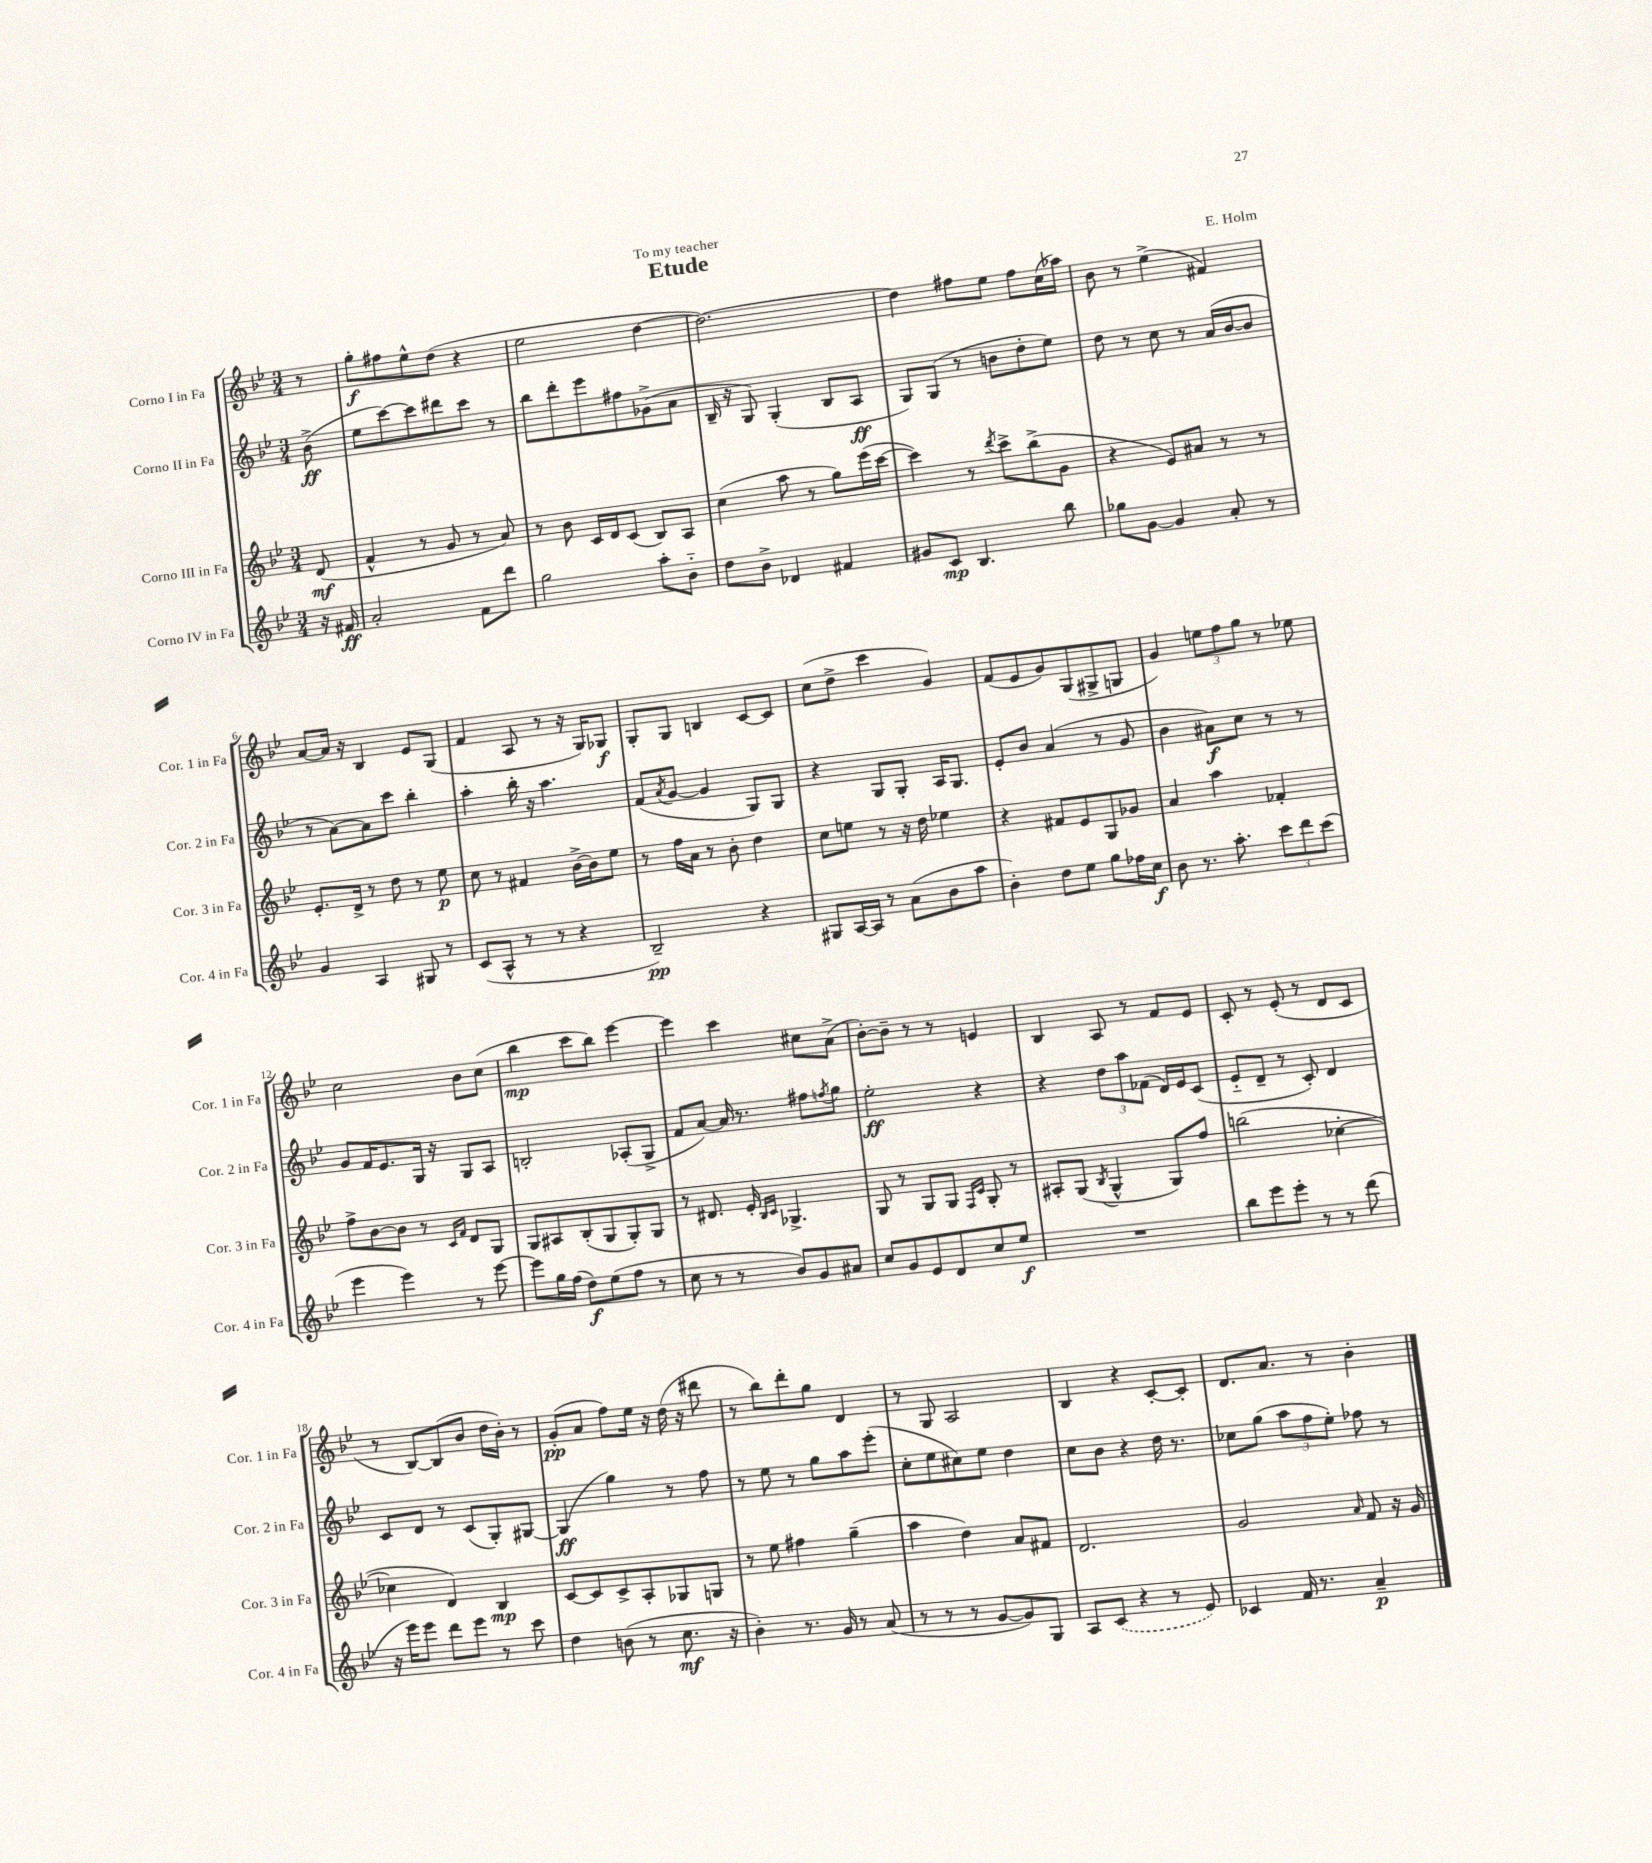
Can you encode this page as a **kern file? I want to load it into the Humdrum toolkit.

**kern	**dynam	**kern	**dynam	**kern	**dynam	**kern	**dynam
*part4	*part4	*part3	*part3	*part2	*part2	*part1	*part1
*staff4	*staff4	*staff3	*staff3	*staff2	*staff2	*staff1	*staff1
*I"Corno IV in Fa	*	*I"Corno III in Fa	*	*I"Corno II in Fa	*	*I"Corno I in Fa	*
*I'Cor. 4 in Fa	*	*I'Cor. 3 in Fa	*	*I'Cor. 2 in Fa	*	*I'Cor. 1 in Fa	*
*clefG2	*	*clefG2	*	*clefG2	*	*clefG2	*
*k[b-e-]	*	*k[b-e-]	*	*k[b-e-]	*	*k[b-e-]	*
*M3/4	*	*M3/4	*	*M3/4	*	*M3/4	*
=	=	=	=	=	=	=	=
16r	.	(8d/	mf	(8b-^\	ff	8r	.
16f#X/	ff	.	.	.	.	.	.
=1	=1	=1	=1	=1	=1	=1	=1
2a'/	.	4f^^/	.	8ee-\L	.	8gg'\L	f
.	.	.	.	[8ccc\)	.	8ff#X\	.
.	.	8r	.	8ccc\]	.	8ee-^^\	.
.	.	8g/	.	8ddd#X\	.	(8dd\J	.
8f\L	.	8r	.	8ccc\J	.	4r	.
8ddd\J	.	8a/)	.	8r	.	.	.
=2	=2	=2	=2	=2	=2	=2	=2
2gg\	.	8r	.	8bb-\L	.	2ee-\	.
.	.	8b-\	.	8ddd'\	.	.	.
.	.	16c/LL	.	8eee-\	.	.	.
.	.	16d/J	.	.	.	.	.
.	.	(8c/J	.	8ff#X\	.	.	.
8aa'\L	.	8B-/L)	.	(8g-X^\	.	[4dd\	.
8b-\J	.	8A/J	.	8a\J	.	.	.
=3	=3	=3	=3	=3	=3	=3	=3
8dd\L	.	(4cc\	.	16B-~/	.	2.dd\_)	.
.	.	.	.	16r	.	.	.
8b-^\J	.	.	.	8G/)	.	.	.
4d-X/	.	8aa\	.	(4G'/	.	.	.
.	.	8r	.	.	.	.	.
4f#X/	.	8gg\L)	.	8B-/L	.	.	.
.	.	(16eee-\L	.	8A/J	ff	.	.
.	.	[16ccc\JJ	.	.	.	.	.
=4	=4	=4	=4	=4	=4	=4	=4
8g#X/L	.	4ccc\])	.	8G/L)	.	4dd\]	.
8c/J	mp	.	.	(8G/J	.	.	.
4.B-/	.	8r	.	8r	.	8ff#X\L	.
.	.	8qddd/	.	.	.	.	.
.	.	8ccc^\L	.	8bn\L	.	8ee-\J	.
.	.	(8bb-^\	.	8dd'\	.	8ff#\L	.
8bb-\	.	8g\J	.	8ee-\J)	.	(16cc\L	.
.	.	.	.	.	.	16aa-X\JJ)	.
=5	=5	=5	=5	=5	=5	=5	=5
8gg-X\L	.	4r	.	8dd\	.	8b-\	.
[8g\J	.	.	.	8r	.	8r	.
4g/]	.	8e-/L)	.	8cc\	.	(4ee-^\	.
.	.	8a#X/J	.	8r	.	.	.
8a'/	.	8r	.	(16a/LL	.	4f#X/)	.
.	.	.	.	[16b-/J	.	.	.
8r	.	8r	.	8b-/J]	.	.	.
!!LO:LB:g=z
=6	=6	=6	=6	=6	=6	=6	=6
4g/	.	8.e-'/L	.	8r	.	[8a/L	.
.	.	.	.	[8a\L)	.	16a/Jk]	.
.	.	16d^/Jk	.	.	.	16r	.
4A/	.	8r	.	8a\]	.	4B-/	.
.	.	8dd\	.	8ccc\J	.	.	.
8G#X/	.	8r	.	4bb-'\	.	8e-/L	.
8r	.	8ee-\	p	.	.	(8G/J	.
=7	=7	=7	=7	=7	=7	=7	=7
(8c/L	.	8cc\	.	4aa'\	.	4f/	.
8A^^/J	.	8r	.	.	.	.	.
8r	.	4f#X/	.	16bb-'\	.	8A/	.
.	.	.	.	16r	.	.	.
8r	.	.	.	4.aa\	.	8r	.
4r	.	[16b-^\LL	.	.	.	16r	.
.	.	16b-\J]	.	.	.	16G/KL)	.
.	.	8ee-\J	.	.	.	8G-X/J	f
=8	=8	=8	=8	=8	=8	=8	=8
2B-~/)	pp	8r	.	(8f/L	.	8G'/L	.
.	.	.	.	8qa/	.	.	.
.	.	16ff\LL	.	[8g/J	.	8G/J	.
.	.	16a\JJ	.	.	.	.	.
.	.	8r	.	4g/]	.	4Bn/	.
.	.	8b-'\	.	.	.	.	.
4r	.	4dd\	.	8G/L)	.	[8c/L	.
.	.	.	.	8G/J	.	8c/J]	.
=9	=9	=9	=9	=9	=9	=9	=9
8G#X/L	.	8cc\L	.	4r	.	(8cc\L	.
[16A/L	.	8een\J	.	.	.	8dd^\J	.
16A/JJ]	.	.	.	.	.	.	.
8r	.	8r	.	8G/L	.	4ccc\	.
(8a\L	.	16r	.	8G'/J	.	.	.
.	.	16dd\	.	.	.	.	.
8b-\	.	4ee-X\	.	16A/KL	.	4g/)	.
.	.	.	.	8.G/J	.	.	.
8aa\J	.	.	.	.	.	.	.
=10	=10	=10	=10	=10	=10	=10	=10
4b-'\)	.	4r	.	8e-'/L	.	(8f/L	.
.	.	.	.	8b-/J	.	8e-/	.
8dd\L	.	8f#X/L	.	(4a/	.	8g/)	.
8ee-\J	.	8e-/	.	.	.	(8G/	.
8gg\L	.	8G/	.	8r	.	8G#X^/	.
16ff-X\L	.	8g-X/J	.	8g/	.	8Gn/J	.
16cc\JJ	f	.	.	.	.	.	.
=11	=11	=11	=11	=11	=11	=11	=11
8b-\	.	4a/	.	4b-\	.	4g/)	.
8.r	.	.	.	.	.	.	.
.	.	4aa\	.	8a#X\L)	f	12een\L	.
8.aa'\	.	.	.	.	.	.	.
.	.	.	.	.	.	12ff\	.
.	.	.	.	8cc\J	.	.	.
.	.	.	.	.	.	12gg\J	.
12ccc\L	.	4f-X'/	.	8r	.	8r	.
12ddd\	.	.	.	.	.	.	.
.	.	.	.	8r	.	8ee-X\	.
(12ccc\J	.	.	.	.	.	.	.
!!LO:LB:g=z
=12	=12	=12	=12	=12	=12	=12	=12
4eee-\	.	8ff^\L	.	8g/L	.	2cc\	.
.	.	[8b-\	.	16f/K	.	.	.
.	.	.	.	8.e-/	.	.	.
4eee-\)	.	8b-\J]	.	.	.	.	.
.	.	8r	.	16G/Jk	.	.	.
.	.	.	.	16r	.	.	.
.	.	16qqc/LL	.	.	.	.	.
.	.	16qqf/JJ	.	.	.	.	.
8r	.	8d/L	.	8G/L	.	8b-\L	.
[8eee-\	.	8G/J	.	8A/J	.	(8cc\J	.
=13	=13	=13	=13	=13	=13	=13	=13
8eee-\L]	.	8G/L	.	2Bn'/	.	4bb-\	mp
16gg\L	.	8A#X/	.	.	.	.	.
(16ff\JJ	.	.	.	.	.	.	.
8dd\L)	f	(8B-'/	.	.	.	8ccc\L	.
(8ee-\	.	8G/	.	.	.	8bb-\J)	.
8ff\J	.	8G'/)	.	(8A-X'/L	.	[4eee-\	.
8r	.	8G/J	.	8G^/J	.	.	.
=14	=14	=14	=14	=14	=14	=14	=14
8cc\	.	8r	.	8f/L	.	4eee-\]	.
8r	.	8.d#X/	.	[8a/J)	.	.	.
8r	.	.	.	16a/]	.	4ccc\	.
.	.	16e-'/	.	8.r	.	.	.
.	.	16qqB-/LL	.	.	.	.	.
.	.	16qqc/JJ	.	.	.	.	.
8b-/L)	.	4.G-X^/	.	.	.	.	.
8g/	.	.	.	8ff#X\L	.	8cc#X\L	.
.	.	.	.	8qffn/	.	.	.
8a#X/J	.	.	.	8gg\J	.	(8a^\J	.
=15	=15	=15	=15	=15	=15	=15	=15
8cc/L	.	8G/	.	2ee-'\	ff	[8b-'\L)	.
8g/	.	8r	.	.	.	8b-~\J]	.
8e-/	.	8G/L	.	.	.	8r	.
8d/	.	8G/J	.	.	.	8r	.
.	.	16qqF/LL	.	.	.	.	.
.	.	16qqc/JJ	.	.	.	.	.
8cc/	.	8G'/	.	4r	.	4en/	.
8ee-/J	f	8r	.	.	.	.	.
=16	=16	=16	=16	=16	=16	=16	=16
2.r	.	8A#X'/L	.	4r	.	4B-/	.
.	.	(8G/J	.	.	.	.	.
.	.	8qB-/	.	.	.	.	.
.	.	4G^^/	.	12dd\L	.	8A/	.
.	.	.	.	12aa\	.	.	.
.	.	.	.	.	.	8r	.
.	.	.	.	(12f-X\J	.	.	.
.	.	8G/L)	.	16d/LL)	.	8f/L	.
.	.	.	.	16e-/J	.	.	.
.	.	8ff/J	.	(8c/J	.	8e-/J	.
=17	=17	=17	=17	=17	=17	=17	=17
8bb-\L	.	(2bbn\	.	8e-/L	.	8c'/	.
8eee-\	.	.	.	8d~/J	.	8r	.
8eee-'\J	.	.	.	8r	.	(8e-'/	.
8r	.	.	.	8c'/)	.	8r	.
8r	.	[4cc-X'\	.	4d/	.	8d/L	.
(8ddd\	.	.	.	.	.	8c/J	.
!!LO:LB:g=z
=18	=18	=18	=18	=18	=18	=18	=18
16r	.	4cc-X\]	.	8c/L	.	8r	.
16eee-\KL)	.	.	.	.	.	.	.
8eee-\J	.	.	.	8d/J	.	[8B-/L)	.
8ddd\L	.	4d/)	.	8r	.	(8B-/]	.
8eee-\J	.	.	.	(8c/L	.	8b-/J	.
8r	.	4B-/	mp	8G'/)	.	16dd\LL	.
.	.	.	.	.	.	16b-'\JJ)	.
8ccc\	.	.	.	[8G#X/J	.	8r	.
=19	=19	=19	=19	=19	=19	=19	=19
4dd\	.	[8c/L	.	(4G#/]	ff	(8g'/L	pp
.	.	8c/]	.	.	.	8a/J	.
(8bn\	.	8c^/	.	4gg\)	.	8ff\L)	.
8r	.	8A'/	.	.	.	16ee-\Jk	.
.	.	.	.	.	.	16r	.
8.cc\	mf	8G-X/	.	8r	.	(16dd\	.
.	.	.	.	.	.	16r	.
.	.	8Gn/J	.	8ff\	.	8ddd#X\	.
16r	.	.	.	.	.	.	.
=20	=20	=20	=20	=20	=20	=20	=20
4b-'\)	.	8r	.	8r	.	8r	.
.	.	8ee-\	.	8ee-\	.	8bb-\L)	.
8.r	.	4ff#X\	.	8r	.	8ddd'\	.
.	.	.	.	8gg\L	.	8gg\J	.
16g/	.	.	.	.	.	.	.
8r	.	(4gg~\	.	8aa\	.	4d/	.
(8a/	.	.	.	(8eee-'\J	.	.	.
=21	=21	=21	=21	=21	=21	=21	=21
8r	.	4aa\	.	8cc'\L	.	8r	.
8r	.	.	.	8ee-\	.	8G/	.
8r	.	4dd\)	.	8cc#X\)	.	2A/	.
[8g/L	.	.	.	8ee-\J	.	.	.
8g/])	.	8a/L	.	4dd\	.	.	.
8G/J	.	8f#X/J	.	.	.	.	.
=22	=22	=22	=22	=22	=22	=22	=22
8A/L	.	2.d/	.	8cc\L	.	4B-/	.
(8c/J	.	.	.	8b-\J	.	.	.
4r	.	.	.	4r	.	4r	.
8r	.	.	.	16dd\	.	[8c'/L	.
.	.	.	.	8.r	.	.	.
8e-/)	.	.	.	.	.	8c'/J]	.
=23	=23	=23	=23	=23	=23	=23	=23
4c-X/	.	2g/	.	8cc-X\L	.	8.d/L	.
.	.	.	.	(8gg\J	.	.	.
.	.	.	.	.	.	8.a/J	.
16f/	.	.	.	12aa\L	.	.	.
8.r	.	.	.	.	.	.	.
.	.	.	.	12ff\	.	.	.
.	.	.	.	.	.	8r	.
.	.	.	.	12ee-'\J)	.	.	.
.	.	16qqa/	.	.	.	.	.
4a~/	p	8f/	.	8ff-X\	.	4b-'\	.
.	.	16r	.	8r	.	.	.
.	.	16g/	.	.	.	.	.
==	==	==	==	==	==	==	==
*-	*-	*-	*-	*-	*-	*-	*-
